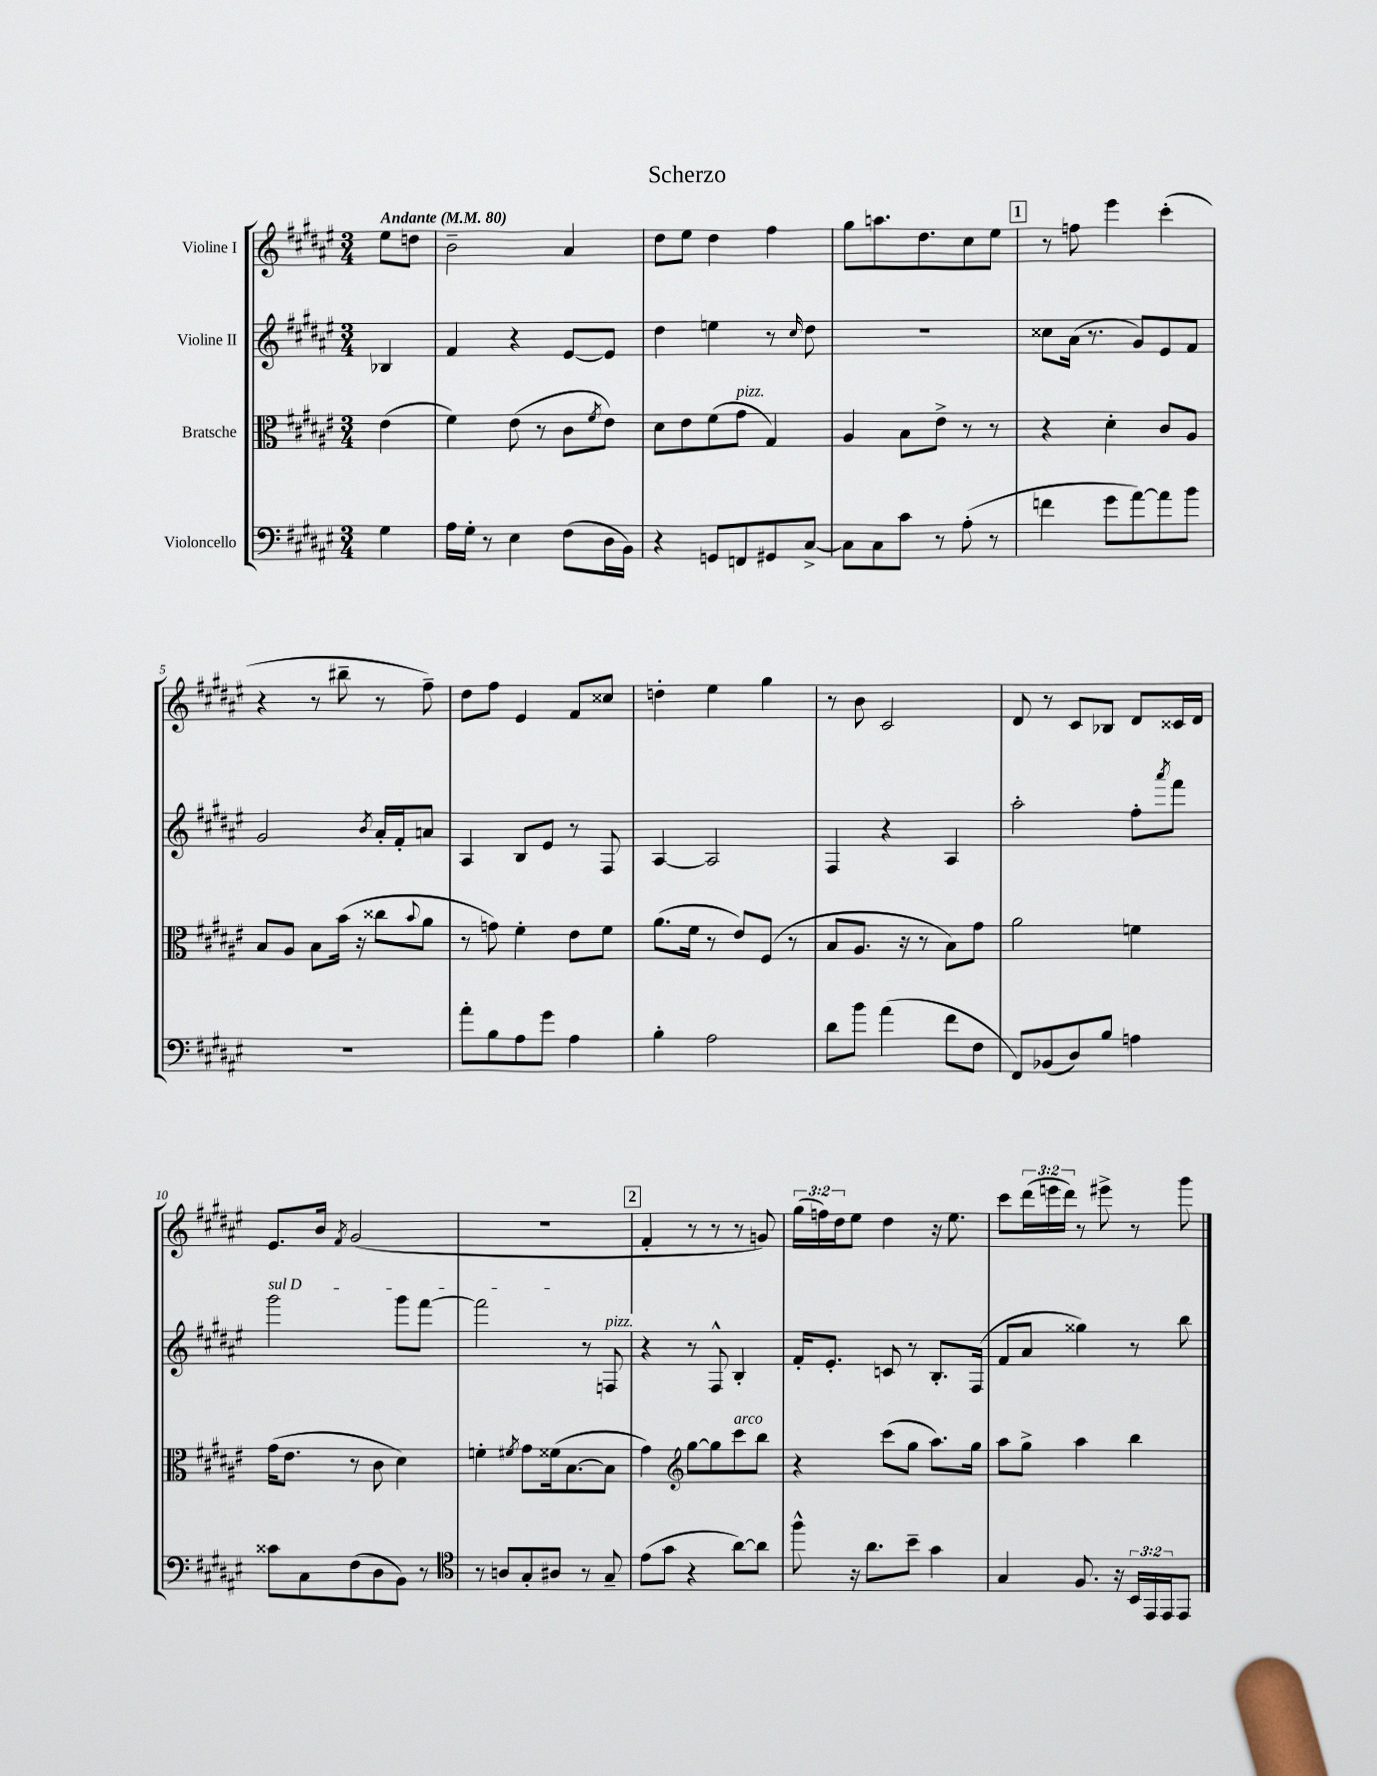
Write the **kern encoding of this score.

**kern	**kern	**kern	**kern
*staff4	*staff3	*staff2	*staff1
*clefF4	*clefC3	*clefG2	*clefG2
*k[f#c#g#d#a#e#]	*k[f#c#g#d#a#e#]	*k[f#c#g#d#a#e#]	*k[f#c#g#d#a#e#]
*M3/4	*M3/4	*M3/4	*M3/4
*MM80	*MM80	*MM80	*MM80
4G#	(4e#	4B-	8ee#
.	.	.	8dd
=	=	=	=
16A#	4f#)	4f#	2b~
16G#'	.	.	.
8r	.	.	.
4E#	(8e#	4r	.
.	8r	.	.
(8F#	8c#	[8e#	4a#
.	8qf#	.	.
16D#	8e#)	8e#]	.
16BB)	.	.	.
=	=	=	=
4r	8d#	4dd#	8dd#
.	8e#	.	8ee#
8GG	(8f#	4ee	4dd#
8FF	8g#	.	.
8GG#	4G#)	8r	4ff#
.	.	16qqcc#	.
[8C#^	.	8dd#	.
=	=	=	=
8C#]	4A#	2.r	8gg#
8C#	.	.	8.aa
8c#	8B	.	.
.	.	.	8.dd#
8r	8e#^	.	.
(8A#'	8r	.	8cc#
8r	8r	.	8ee#
=	=	=	=
4f	4r	8cc##	8r
.	.	(16a#	8ff
.	.	8.r	.
8g#	4d#'	.	4eee#
[8a#)	.	8g#)	.
8a#]	8c#	8e#	(4ccc#'
8b	8A#	8f#	.
=	=	=	=
2.r	8B	2g#	4r
.	8A#	.	.
.	8B	.	8r
.	(16b	.	8bb#~
.	16r	.	.
.	.	8qb	.
.	8cc##	16a#'	8r
.	.	16f#'	.
.	8qqb	.	.
.	8a#	8a	8ff#~)
=	=	=	=
8a#'	8r	4A#	8dd#
8B	8g)	.	8ff#
8A#	4f#'	8B	4e#
8g#	.	8e#	.
4A#	8e#	8r	8f#
.	8f#	8F#	8cc##
=	=	=	=
4B'	(8.a#	[4A#	4dd'
.	16f#	.	.
2A#	8r	2A#]	4ee#
.	8e#)	.	.
.	(8F#	.	4gg#
.	8r	.	.
=	=	=	=
8d#	8B	4F#	8r
8b	8.A#	.	8b
(4a#	.	4r	2c#
.	16r	.	.
.	8r	.	.
8f#	8B)	4A#	.
8F#	8g#	.	.
=	=	=	=
8FF#)	2a#	2aa#'	8d#
(8BB-	.	.	8r
8D#)	.	.	8c#
8B	.	.	8B-
4A	4f	8ff#'	8d#
.	.	8qaaa#	.
.	.	8fff#	16c##
.	.	.	16d#
=	=	=	=
8c##	(16g#	2ggg#	8.e#
.	8.e#	.	.
8C#	.	.	.
.	.	.	16b
.	.	.	8qf#
(8F#	8r	.	(2g#
8D#	8c#	.	.
8BB)	4d#)	8ggg#	.
8r	.	[8fff#	.
=	=	=	=
*clefC4	*	*	*
8r	4f'	2fff#]	2.r
8A	.	.	.
.	8qf#	.	.
8G#'	8g#	.	.
8A#	(16f##	.	.
.	[8.B	.	.
8r	.	8r	.
8G#~	8B]	8F	.
=	=	=	=
(8e#	4g#)	4r	4f#'
8g#	.	.	.
*	*clefG2	*	*
4r	[8gg#	8r	8r
.	8gg#]	8F#^^	8r
[8a#)	8ccc#	4B'	8r
8a#]	8bb	.	8g)
=	=	=	=
8ff#^^	4r	16f#'	(24gg#
.	.	.	24ff)
.	.	8.e#'	.
.	.	.	24dd#
16r	.	.	8ee#
8.a#	.	.	.
.	(8ccc#	8c	4dd#
8b~	8gg#	8r	.
4g#	8.aa#)	8.B'	16r
.	.	.	8.ee#
.	16gg#	(16F#	.
=	=	=	=
4G#	8aa#	8f#	8ccc#
.	8gg#^	8a#	(24ddd#
.	.	.	24eee
.	.	.	24ddd#)
8.F#	4aa#	4gg##)	8r
.	.	.	8eee#^
16r	.	.	.
24BB	4bb	8r	8r
24EE#	.	.	.
24EE#	.	.	.
8EE#	.	8bb	8ggg#
==	==	==	==
*-	*-	*-	*-
